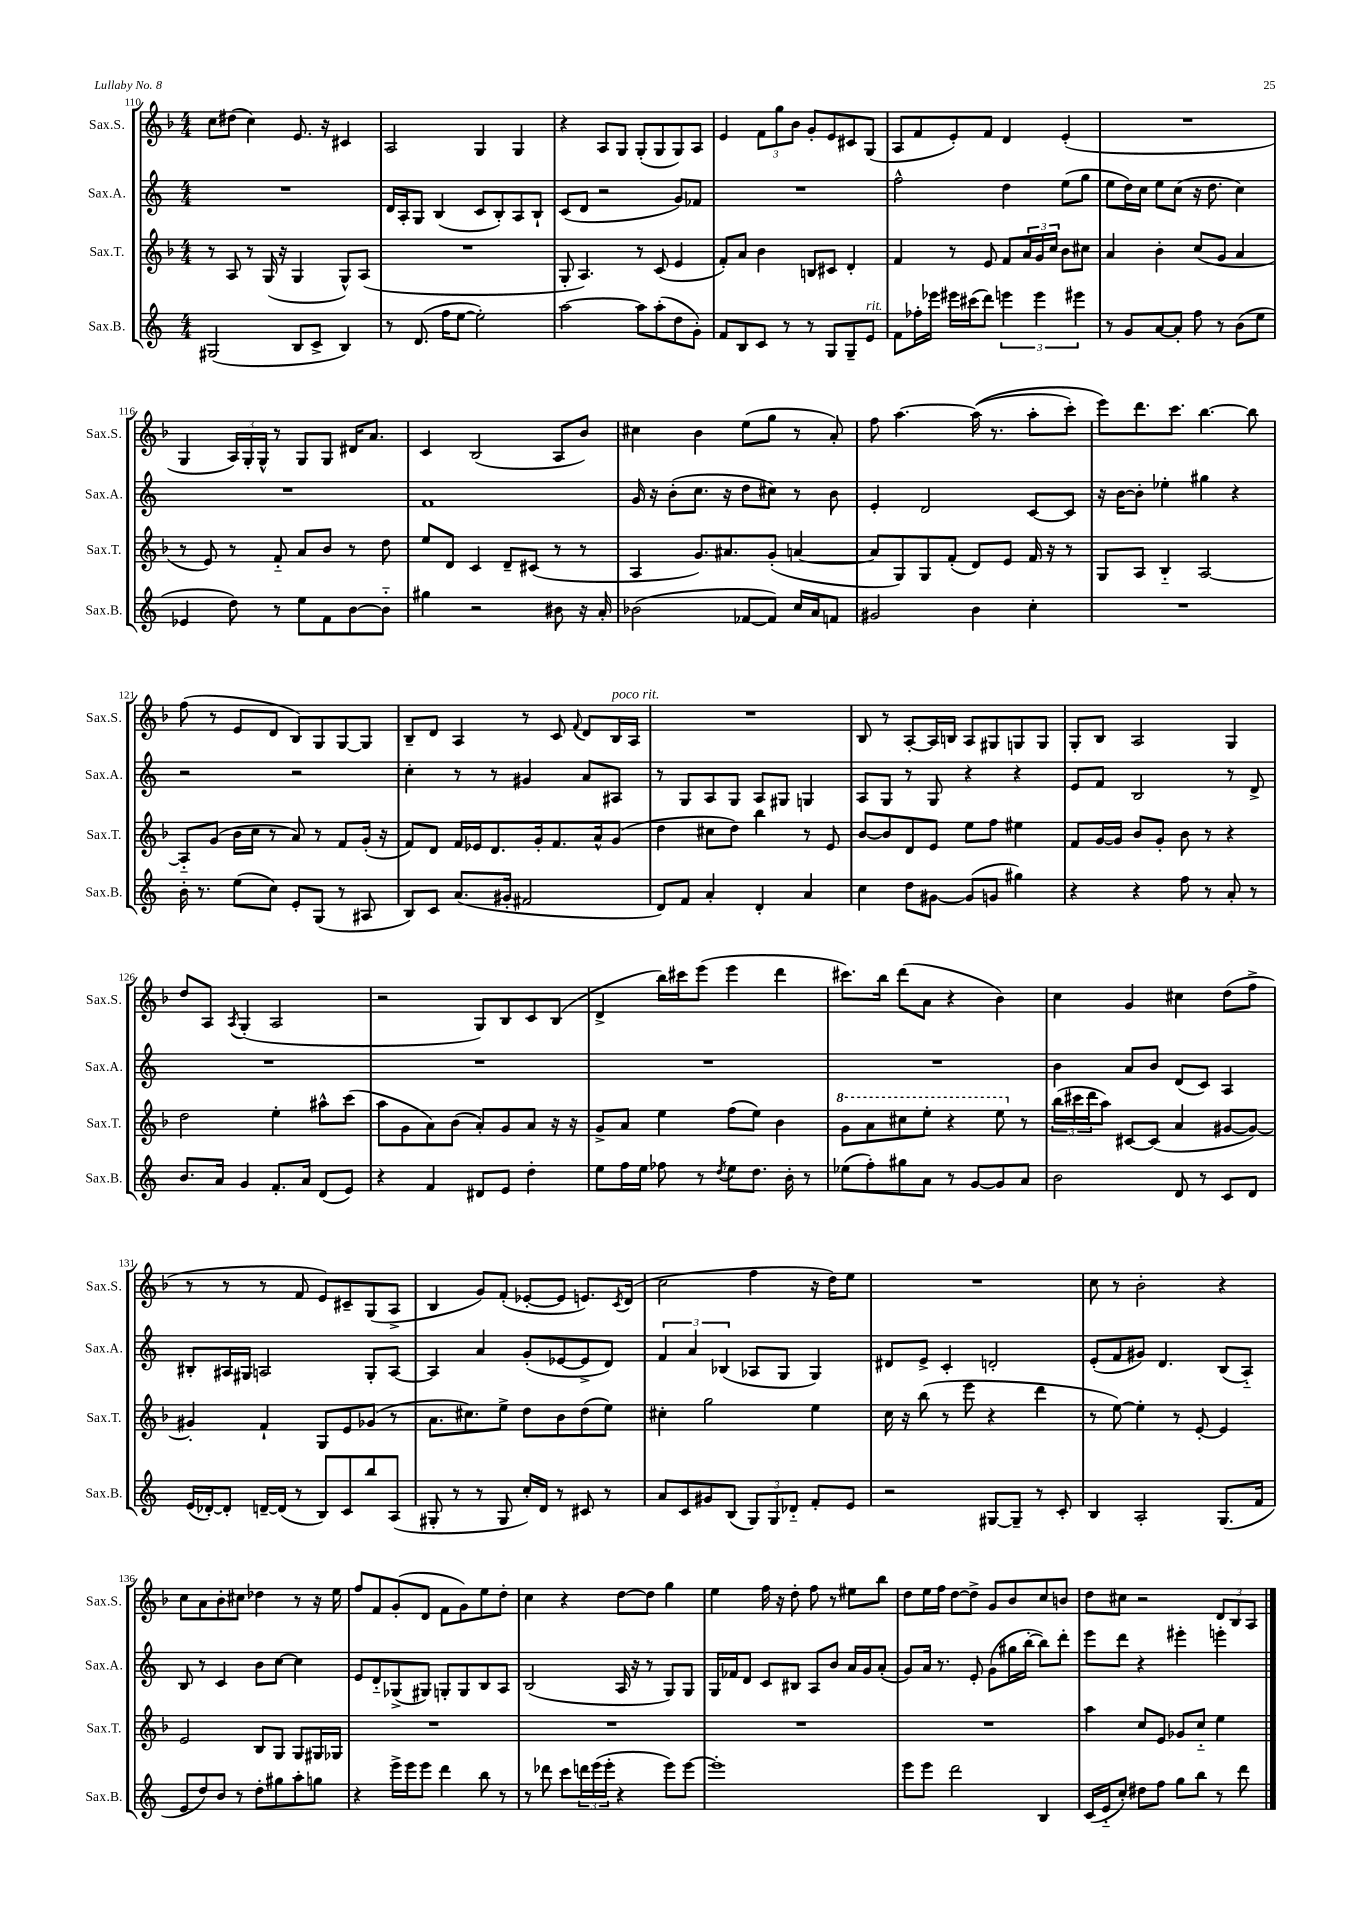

**kern	**kern	**kern	**kern
*part4	*part3	*part2	*part1
*staff4	*staff3	*staff2	*staff1
*I"Sax.B.	*I"Sax.T.	*I"Sax.A.	*I"Sax.S.
*I'Sax.B.	*I'Sax.T.	*I'Sax.A.	*I'Sax.S.
*clefG2	*clefG2	*clefG2	*clefG2
*k[]	*k[b-]	*k[]	*k[b-]
*M4/4	*M4/4	*M4/4	*M4/4
=110	=110	=110	=110
(2G#X/	8r	1r	8cc\L
.	8A/	.	(8dd#X\J
.	8r	.	4cc\)
.	(16G/	.	.
.	16r	.	.
8B/L	4G/	.	8.e/
8c^/J	.	.	.
.	.	.	16r
4B/)	8G^^/L)	.	4c#X/
.	(8A/J	.	.
=111	=111	=111	=111
8r	1r	16d/LL	2A/
.	.	16A'/J	.
(8.d/	.	8G/J	.
.	.	(4B/	.
16ff\KL	.	.	.
[8ee\J	.	.	.
2ee'\])	.	8c/L	4G/
.	.	8B'/)	.
.	.	8A/	4G/
.	.	8B`/J	.
=112	=112	=112	=112
[2aa\	8G'/	(8c/L	4r
.	4.A/)	8d/J	.
.	.	2r	8A/L
.	.	.	8G/J
8aa\L]	8r	.	(8G'/L
(8aa'\	(8c/	.	8G/
8dd\	4e/	8g/L)	8G/)
8g'\J)	.	8f-X/J	8A/J
=113	=113	=113	=113
8f/L	8f'/L)	1r	4e/
8B/	8a/J	.	.
8c/J	4b-\	.	12f\L
.	.	.	12gg\
8r	.	.	.
.	.	.	12b-\J
8r	8Bn/L	.	8g'/L
8G/L	8c#X/J	.	8e/
8G~/	4d'/	.	8c#X/
!LO:TX:a:i:t=rit.	!	!	!
8e/J	.	.	(8G/J
=114	=114	=114	=114
8f\L	4f/	2ff^^\	8A/L
16ff-X'\L	.	.	8f/
16eee-X\JJ	.	.	.
16eee#X\LL	8r	.	8e'/)
(16ccc#X\J	.	.	.
8ddd\J)	8e/	.	8f/J
6eeen\	8f/L	4dd\	4d/
.	24a/L	.	.
6eee\	24g/	.	.
.	24cc/JJ	.	.
.	8b-\L	(8ee\L	(4e'/
6eee#X\	.	.	.
.	8cc#X\J	8gg\J	.
=115	=115	=115	=115
8r	4a/	8ee\L	1r
8g/L	.	16dd\L)	.
.	.	16cc\JJ	.
[8a/	4b-'\	8ee\L	.
8a'/J]	.	(8cc\J	.
8ff\	(8cc/L	16r	.
.	.	8.dd\	.
8r	8g/J	.	.
(8b\L	4a/	4cc\)	.
8ee\J	.	.	.
!!LO:LB:g=z
=116	=116	=116	=116
4e-X/	8r	1r	4G/
.	8e/)	.	.
8dd\)	8r	.	24A/LL)
.	.	.	24G'/
.	.	.	24G^^/JJ
8r	8f/	.	8r
8ee\L	8a/L	.	8G/L
8f\	8b-/J	.	8G/J
[8b\	8r	.	16d#X/KL
.	.	.	8.a/J
8b\J]	8dd\	.	.
=117	=117	=117	=117
4gg#X\	8ee/L	1f	4c/
.	8d/J	.	.
2r	4c/	.	(2B-/
.	8d~/L	.	.
.	(8c#X/J	.	.
8b#X\	8r	.	8A/L
16r	8r	.	8b-/J)
16a'/	.	.	.
=118	=118	=118	=118
(2b-X\	4A/	16g/	4cc#X\
.	.	16r	.
.	.	(8b'\L	.
.	8.g/L)	8.cc\J	4b-\
.	8.a#X/	16r	.
[8f-X/L	.	8dd\L	(8ee\L
8f-/J])	(8g'/J	8cc#X\J)	8gg\J
16cc/LL	[4an/	8r	8r
16a/J	.	.	.
8fn/J	.	8b\	8a'/)
=119	=119	=119	=119
2g#X/	8a/L]	4e'/	8ff\
.	8G/)	.	[4.aa\
.	8G/	2d/	.
.	(8f'/J	.	.
4b\	8d/L)	.	((16aa\]
.	.	.	8.r
.	8e/J	.	.
4cc'\	16f/	[8c/L	8aa'\L
.	16r	.	.
.	8r	8c/J]	8ccc'\J)
=120	=120	=120	=120
1r	8G/L	16r	8eee\L)
.	.	[16b\KL	.
.	8A/J	8b'\J]	8.ddd\
.	4B-/	4ee-X'\	.
.	.	.	8.ccc\J
.	[2A/	4gg#X\	[4.bb-\
.	.	4r	.
.	.	.	8bb-\]
!!LO:LB:g=z
=121	=121	=121	=121
16b'\	8A/L]	2r	(8ff\
8.r	.	.	.
.	(8g/J	.	8r
(8ee\L	16b-\LL	.	8e/L
.	16cc\JJ	.	.
8cc\J)	8r	.	8d/J
8e'/L	8a/)	2r	8B-/L)
(8G/J	8r	.	8G/
8r	8f/L	.	[8G/
8A#X/	(16g'/Jk	.	8G/J]
.	16r	.	.
=122	=122	=122	=122
8B/L)	8f/L)	4cc'\	8B-~/L
8c/J	8d/J	.	8d/J
(8.a/L	16f/LL	8r	4A/
.	16e-X/J	.	.
.	8.d/	8r	.
16g#X'/Jk	.	.	.
2f#X/	.	4g#X/	8r
.	16g'/k	.	.
.	8.f/	.	8c/
.	.	.	8qqf/
.	.	8a/L	8d/L
.	16a^^/k	.	.
!	!	!	!LO:TX:a:i:t=poco rit.
.	(8g/J	8A#X/J	16B-/L
.	.	.	16A/JJ
=123	=123	=123	=123
8d/L)	4dd\	8r	1r
8f/J	.	8G/L	.
4a'/	8cc#X\L	8A/	.
.	8dd\J)	8G/J	.
4d'/	4bb-\	8A/L	.
.	.	8G#X/J	.
4a/	8r	4Gn/	.
.	8e/	.	.
=124	=124	=124	=124
4cc\	[8b-/L	8A/L	8B-/
.	8b-/]	8G/J	8r
8dd\L	8d/	8r	[8A'/L
[8g#X\J	8e/J	8G/	16A/L]
.	.	.	16Bn/JJ
(8g#/L]	8ee\L	4r	8A/L
8gn/J	8ff\J	.	8G#X/
4gg#X\)	4ee#X\	4r	8Gn/
.	.	.	8G/J
=125	=125	=125	=125
4r	8f/L	8e/L	8G'/L
.	[16g/L	8f/J	8B-/J
.	16g/JJ]	.	.
4r	8b-/L	2B/	2A/
.	8g'/J	.	.
8ff\	8b-\	.	.
8r	8r	.	.
8a'/	4r	8r	4G/
8r	.	8d^/	.
!!LO:LB:g=z
=126	=126	=126	=126
8.b/L	2dd\	1r	8dd/L
.	.	.	8A/J
16a/Jk	.	.	.
.	.	.	8qA/
4g/	.	.	(4G'/
8.f'/L	4ee'\	.	2A/
16a/Jk	.	.	.
(8d/L	8aa#X^^\L	.	.
8e/J)	(8ccc\J	.	.
=127	=127	=127	=127
4r	8aa\L	1r	2r
.	8g\	.	.
4f/	8a\)	.	.
.	(8b-\J	.	.
8d#X/L	8a'/L)	.	8G/L)
8e/J	8g/	.	8B-/
4dd'\	8a/J	.	8c/
.	16r	.	(8B-/J
.	16r	.	.
=128	=128	=128	=128
8ee\L	8g^/L	1r	4d^/
16ff\L	8a/J	.	.
16ee\JJ	.	.	.
8ff-X\	4ee\	.	16bb-\LL)
.	.	.	16ccc#X\J
8r	.	.	(8eee\J
8qdd/	.	.	.
8ee\L	(8ff\L	.	4eee\
8.dd\J	8ee\J)	.	.
.	4b-\	.	4ddd\
16b'\	.	.	.
8r	.	.	.
=129	=129	=129	=129
*	*8va	*	*
(8ee-X\L	8gg\L	1r	8.ccc#X\L)
8ff'\)	8aa\	.	.
.	.	.	16bb-\Jk
8gg#X\	8ccc#X\	.	(8ddd\L
8a\J	8eee'\J	.	8a\J
8r	4r	.	4r
[8g/L	.	.	.
8g/]	8eee\	.	4b-\)
*	*X8va	*	*
8a/J	8r	.	.
=130	=130	=130	=130
2b\	(24bb-\LL	4b\	4cc\
.	24ccc#X\	.	.
.	24ddd\J	.	.
.	8aa\J)	.	.
.	[8c#X/L	8a/L	4g/
.	(8c#/J]	8b/J	.
8d/	4a/	(8d/L	4cc#X\
8r	.	8c/J)	.
8c/L	[8g#X/L	4A/	(8dd\L
8d/J	8g#/J_)	.	8ff^\J
!!LO:LB:g=z
=131	=131	=131	=131
(16e/LL	4g#X'/]	8B#X'/L	8r
[16d-X'/J)	.	.	.
8d-'/J]	.	16A#X/L	8r
.	.	16G#X/JJ	.
[16dn~/LL	4f`/	2An/	8r
(16d/JJ]	.	.	.
8r	.	.	8f/
8B/L)	8G/L	.	8e/L)
8c/	8e/	.	8c#X~/
8bb/	(8g-X/J	8G#'/L	(8G/
(8A/J	8r	[8A/J	8A^/J
=132	=132	=132	=132
8G#X'/	8.a\L	4A/]	4B-/
8r	.	.	.
.	8.cc#X\)	.	.
8r	.	4a/	8g/L)
8G#/	8ee^\J	.	(8f'/J
16cc'/LL)	8dd\L	(8g'/L	[8e-X'/L
16d/JJ	.	.	.
8r	8b-\	[8e-X/	8e-/J]
8c#X/	(8dd\	8e-^/]	8.en/L)
8r	8ee\J)	8d/J)	.
.	.	.	8qc/
.	.	.	(16d/Jk
=133	=133	=133	=133
8a/L	4cc#X'\	6f/	2cc\
8c/	.	.	.
.	.	6a/	.
8g#X/	2gg\	.	.
.	.	(6B-X/	.
(8B/J	.	.	.
12G/L)	.	8A-X/L	4ff\
12G/	.	.	.
.	.	8G/J	.
12d-X/J	.	.	.
8f'/L	4ee\	4G/)	16r
.	.	.	16dd\KL)
8e/J	.	.	8ee\J
=134	=134	=134	=134
2r	16cc\	8d#X/L	1r
.	16r	.	.
.	(8bb-\	8e^/J	.
.	8r	4c'/	.
.	8eee\	.	.
[8G#X/L	4r	2dn'/	.
8G#~/J]	.	.	.
8r	4ddd\	.	.
8c'/	.	.	.
=135	=135	=135	=135
4B/	8r	(8e'/L	8cc\
.	[8ee\)	8f/	8r
2A'/	4ee'\]	8g#X/J)	2b-'\
.	.	4.d/	.
.	8r	.	.
.	[8e'/	.	.
(8.G/L	4e/]	(8B/L	4r
.	.	8A/J)	.
16f/Jk	.	.	.
!!LO:LB:g=z
=136	=136	=136	=136
8e/L	2e/	8B/	8cc\L
8dd/)	.	8r	8a\
8b/J	.	4c/	8b-'\
8r	.	.	8cc#X\J
8dd'\L	8B-/L	8b\L	4dd-X\
8gg#X\	8G/J	[8cc\J	.
8aa'\	8G/L	4cc\]	8r
8ggn\J	16G#X/L	.	16r
.	16G-X/JJ	.	16ee\
=137	=137	=137	=137
4r	1r	8e/L	8ff/L
.	.	8d/	8f/
16eee^\LL	.	(8G-X^/	(8g'/
16eee\J	.	.	.
8eee\J	.	8G#X/J)	8d/J
4ddd\	.	8Gn'/L	8f\L
.	.	8G/	8g\)
8bb\	.	8B/	8ee\
8r	.	8A/J	8dd'\J
=138	=138	=138	=138
8r	1r	(2B/	4cc\
8ddd-X\	.	.	.
8ccc\L	.	.	4r
24dddn\L	.	.	.
(24eee\	.	.	.
24eee'\JJ	.	.	.
4r	.	16A/	[8dd\L
.	.	16r	.
.	.	8r	8dd\J]
8eee\L)	.	8G/L)	4gg\
[8eee\J	.	8G/J	.
=139	=139	=139	=139
1eee']	1r	16G/LL	4ee\
.	.	16f-X/J	.
.	.	8d/J	.
.	.	8c/L	16ff\
.	.	.	16r
.	.	8B#X/J	8dd'\
.	.	8A/L	8ff\
.	.	8b/J	8r
.	.	16a/LL	8ee#X\L
.	.	16g/J	.
.	.	(8a'/J	8bb-\J
=140	=140	=140	=140
8eee\L	1r	8g/L)	8dd\L
8eee\J	.	16a/Jk	16ee\L
.	.	8.r	16ff\JJ
2ddd\	.	.	[8dd\L
.	.	8e'/	8dd^\J]
.	.	(8g\L	8g/L
.	.	16gg#X\L	8b-/
.	.	[16bb'\JJ	.
4B/	.	8bb\L])	8cc/
.	.	8ddd'\J	8bn/J
=141	=141	=141	=141
(16c/LL	4aa\	8eee\L	8dd\L
16e/J	.	.	.
8cc'/J)	.	8ddd\J	8cc#X\J
8dd#X\L	8cc/L	4r	2r
8ff\J	8e/J	.	.
8gg\L	8g-X/L	4eee#X'\	.
8bb\J	8cc/J	.	.
8r	4ee\	4eeen'\	12d/L
.	.	.	12B-/
8ddd\	.	.	.
.	.	.	12A/J
==	==	==	==
*-	*-	*-	*-
